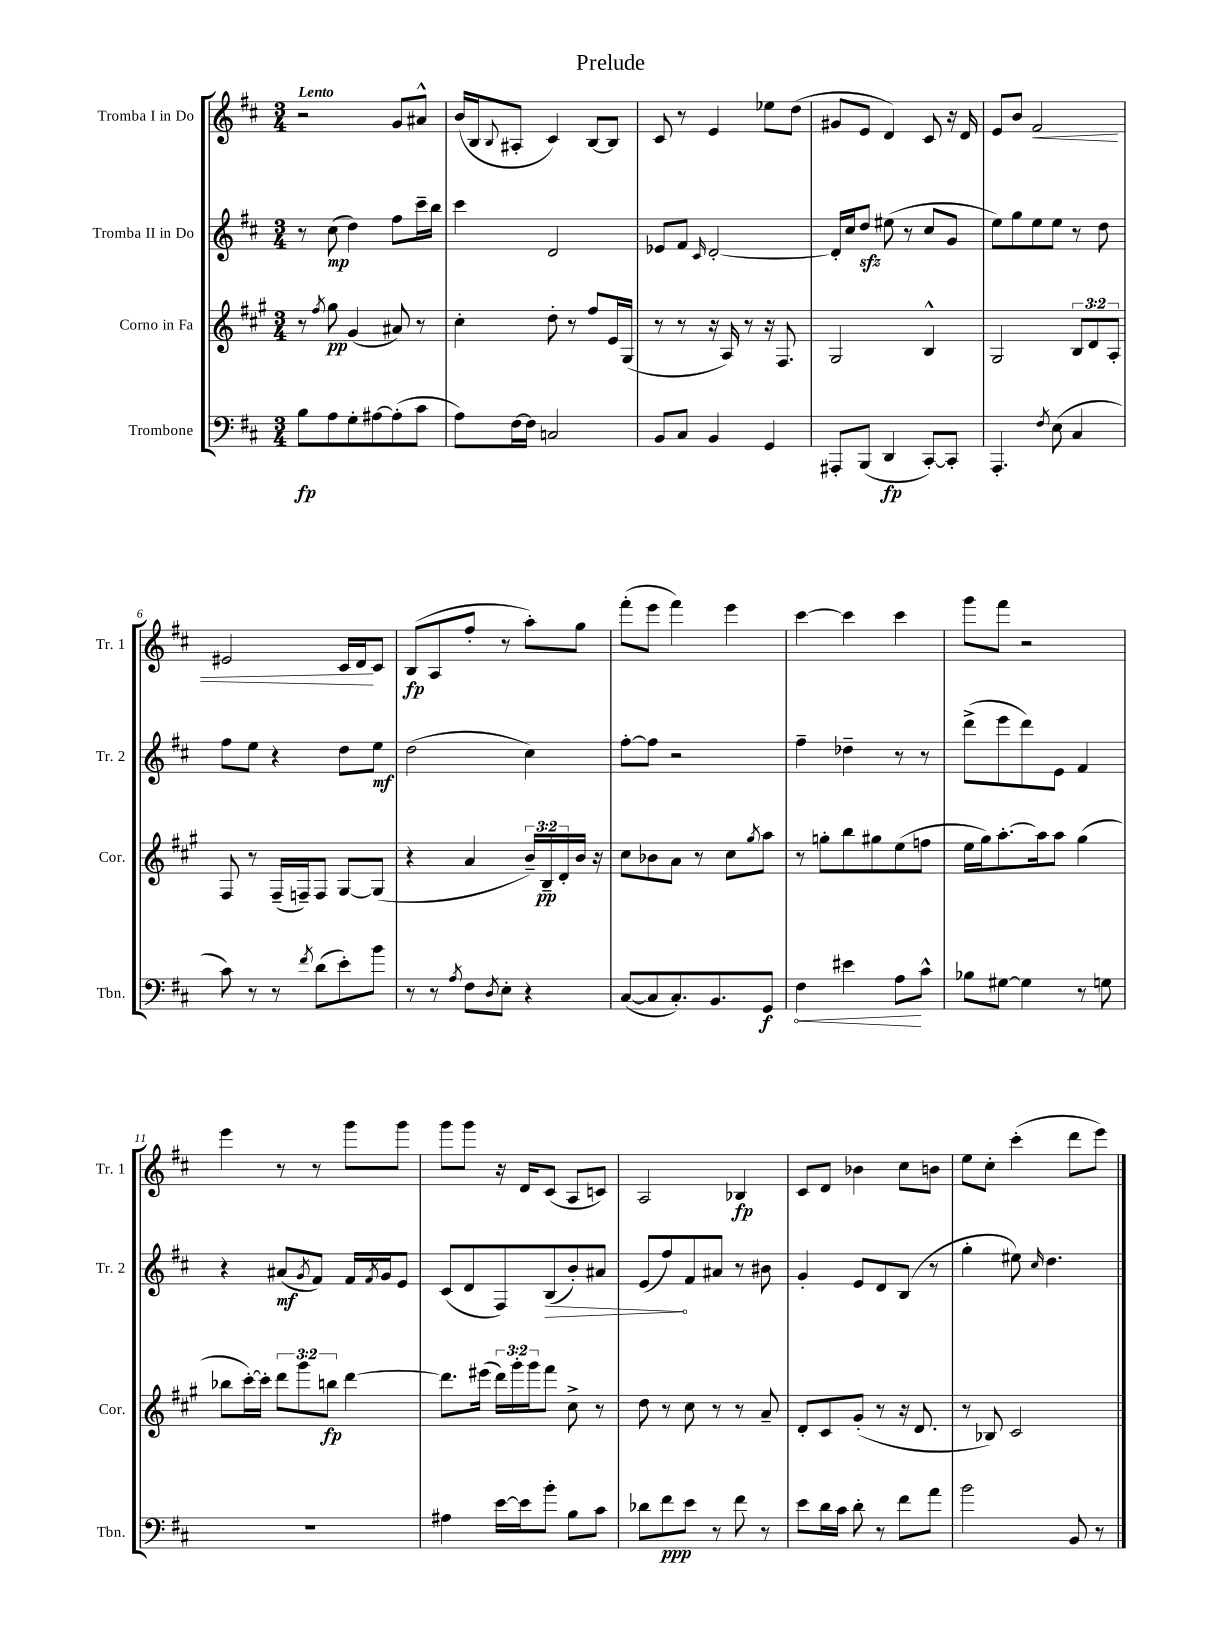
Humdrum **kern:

**kern	**kern	**kern	**kern
*staff4	*staff3	*staff2	*staff1
*clefF4	*clefG2	*clefG2	*clefG2
*k[f#c#]	*k[f#c#g#]	*k[f#c#]	*k[f#c#]
*M3/4	*M3/4	*M3/4	*M3/4
8B	8r	8r	2r
.	8qff#	.	.
8A	8gg#	(8cc#	.
8G'	(4g#	4dd)	.
[8A#	.	.	.
(8A#']	8a#)	8ff#	8g
8c#	8r	16ccc#~	8a#^^
.	.	16bb	.
=	=	=	=
8A)	4cc#'	4ccc#	(16b
.	.	.	16B
.	.	.	8qqB
[16F#	.	.	8A#'
16F#]	.	.	.
2C	8dd'	2d	4c#)
.	8r	.	.
.	8ff#	.	[8B
.	16e	.	8B]
.	(16G#	.	.
=	=	=	=
8BB	8r	8e-	8c#
8C#	8r	8f#	8r
.	.	16qqc#	.
4BB	16r	[2d'	4e
.	16A)	.	.
.	8r	.	.
4GG	16r	.	8ee-
.	8.F#	.	.
.	.	.	(8dd
=	=	=	=
8AAA#'	2G#	16d']	8g#
.	.	16cc#	.
(8BBB	.	8dd	8e
4DD	.	(8ee#	4d)
.	.	8r	.
[8CC#')	4B^^	8cc#	8c#
8CC#']	.	8g	16r
.	.	.	16d
=	=	=	=
4.AAA'	2G#	8ee)	8e
.	.	8gg	8b
.	.	8ee	2f#
8qF#	.	.	.
(8E	.	8ee	.
4C#	12B	8r	.
.	12d	.	.
.	.	8dd	.
.	12A'	.	.
=	=	=	=
8c#)	8F#	8ff#	2e#
8r	8r	8ee	.
8r	(16F#~	4r	.
.	16F~)	.	.
8qf#	.	.	.
(8d	8F	.	.
8e')	[8G#	8dd	16c#
.	.	.	16d
8b	(8G#]	8ee	8c#
=	=	=	=
8r	4r	(2dd	(8B
8r	.	.	8A
8qA	.	.	.
8F#	4a	.	8ff#'
8qD	.	.	.
8E'	.	.	8r
4r	24b~)	4cc#)	8aa')
.	24B~	.	.
.	24d'	.	.
.	16b	.	8gg
.	16r	.	.
=	=	=	=
([8C#	8cc#	[8ff#'	(8fff#'
8C#]	8b-	8ff#]	8eee
8.C#')	8a	2r	4fff#)
.	8r	.	.
8.BB	.	.	.
.	8cc#	.	4eee
.	8qgg#	.	.
8GG	8aa	.	.
=	=	=	=
4F#	8r	4ff#~	[4ccc#
.	8gg'	.	.
4e#	8bb	4dd-~	4ccc#]
.	8gg#	.	.
8A	(8ee	8r	4ccc#
8c#^^	8ff	8r	.
=	=	=	=
8B-	16ee	(8ddd^	8ggg
.	16gg#)	.	.
[8G#	[8.aa'	8eee	8fff#
4G#]	.	8ddd)	2r
.	16aa]	.	.
.	8aa	8e	.
8r	(4gg#	4f#	.
8G	.	.	.
=	=	=	=
2.r	8bb-	4r	4eee
.	[16ccc#')	.	.
.	16ccc#']	.	.
.	12ddd	(8a#	8r
.	12ggg#	.	.
.	.	8qg	.
.	.	8f#)	8r
.	12bb	.	.
.	[4ddd	16f#	8ggg
.	.	8qf#	.
.	.	16g	.
.	.	8e	8ggg
=	=	=	=
4A#	8.ddd]	(8c#	8ggg
.	.	8d	8ggg
.	(16eee#	.	.
[16e	24ddd)	8F#)	16r
.	24ggg#'	.	.
16e]	.	.	16d
.	24ggg#	.	.
8b'	8fff#	(8B	(8c#
8B	8cc#^	8b')	8A
8c#	8r	8a#	8c)
=	=	=	=
8d-	8dd	(8e	2A
8f#	8r	8ff#)	.
8e	8cc#	8f#	.
8r	8r	8a#	.
8f#	8r	8r	4B-
8r	8a~	8b#	.
=	=	=	=
8e	8d'	4g'	8c#
16d	8c#	.	8d
16c#	.	.	.
8d'	(8g#'	8e	4b-
8r	8r	8d	.
8f#	16r	(8B	8cc#
.	8.d	.	.
8a	.	8r	8b
=	=	=	=
2b	8r	4gg'	8ee
.	8B-)	.	8cc#'
.	2c#	8ee#)	(4ccc#'
.	.	16qqcc#	.
.	.	4.dd	.
8BB	.	.	8ddd
8r	.	.	8eee)
==	==	==	==
*-	*-	*-	*-
